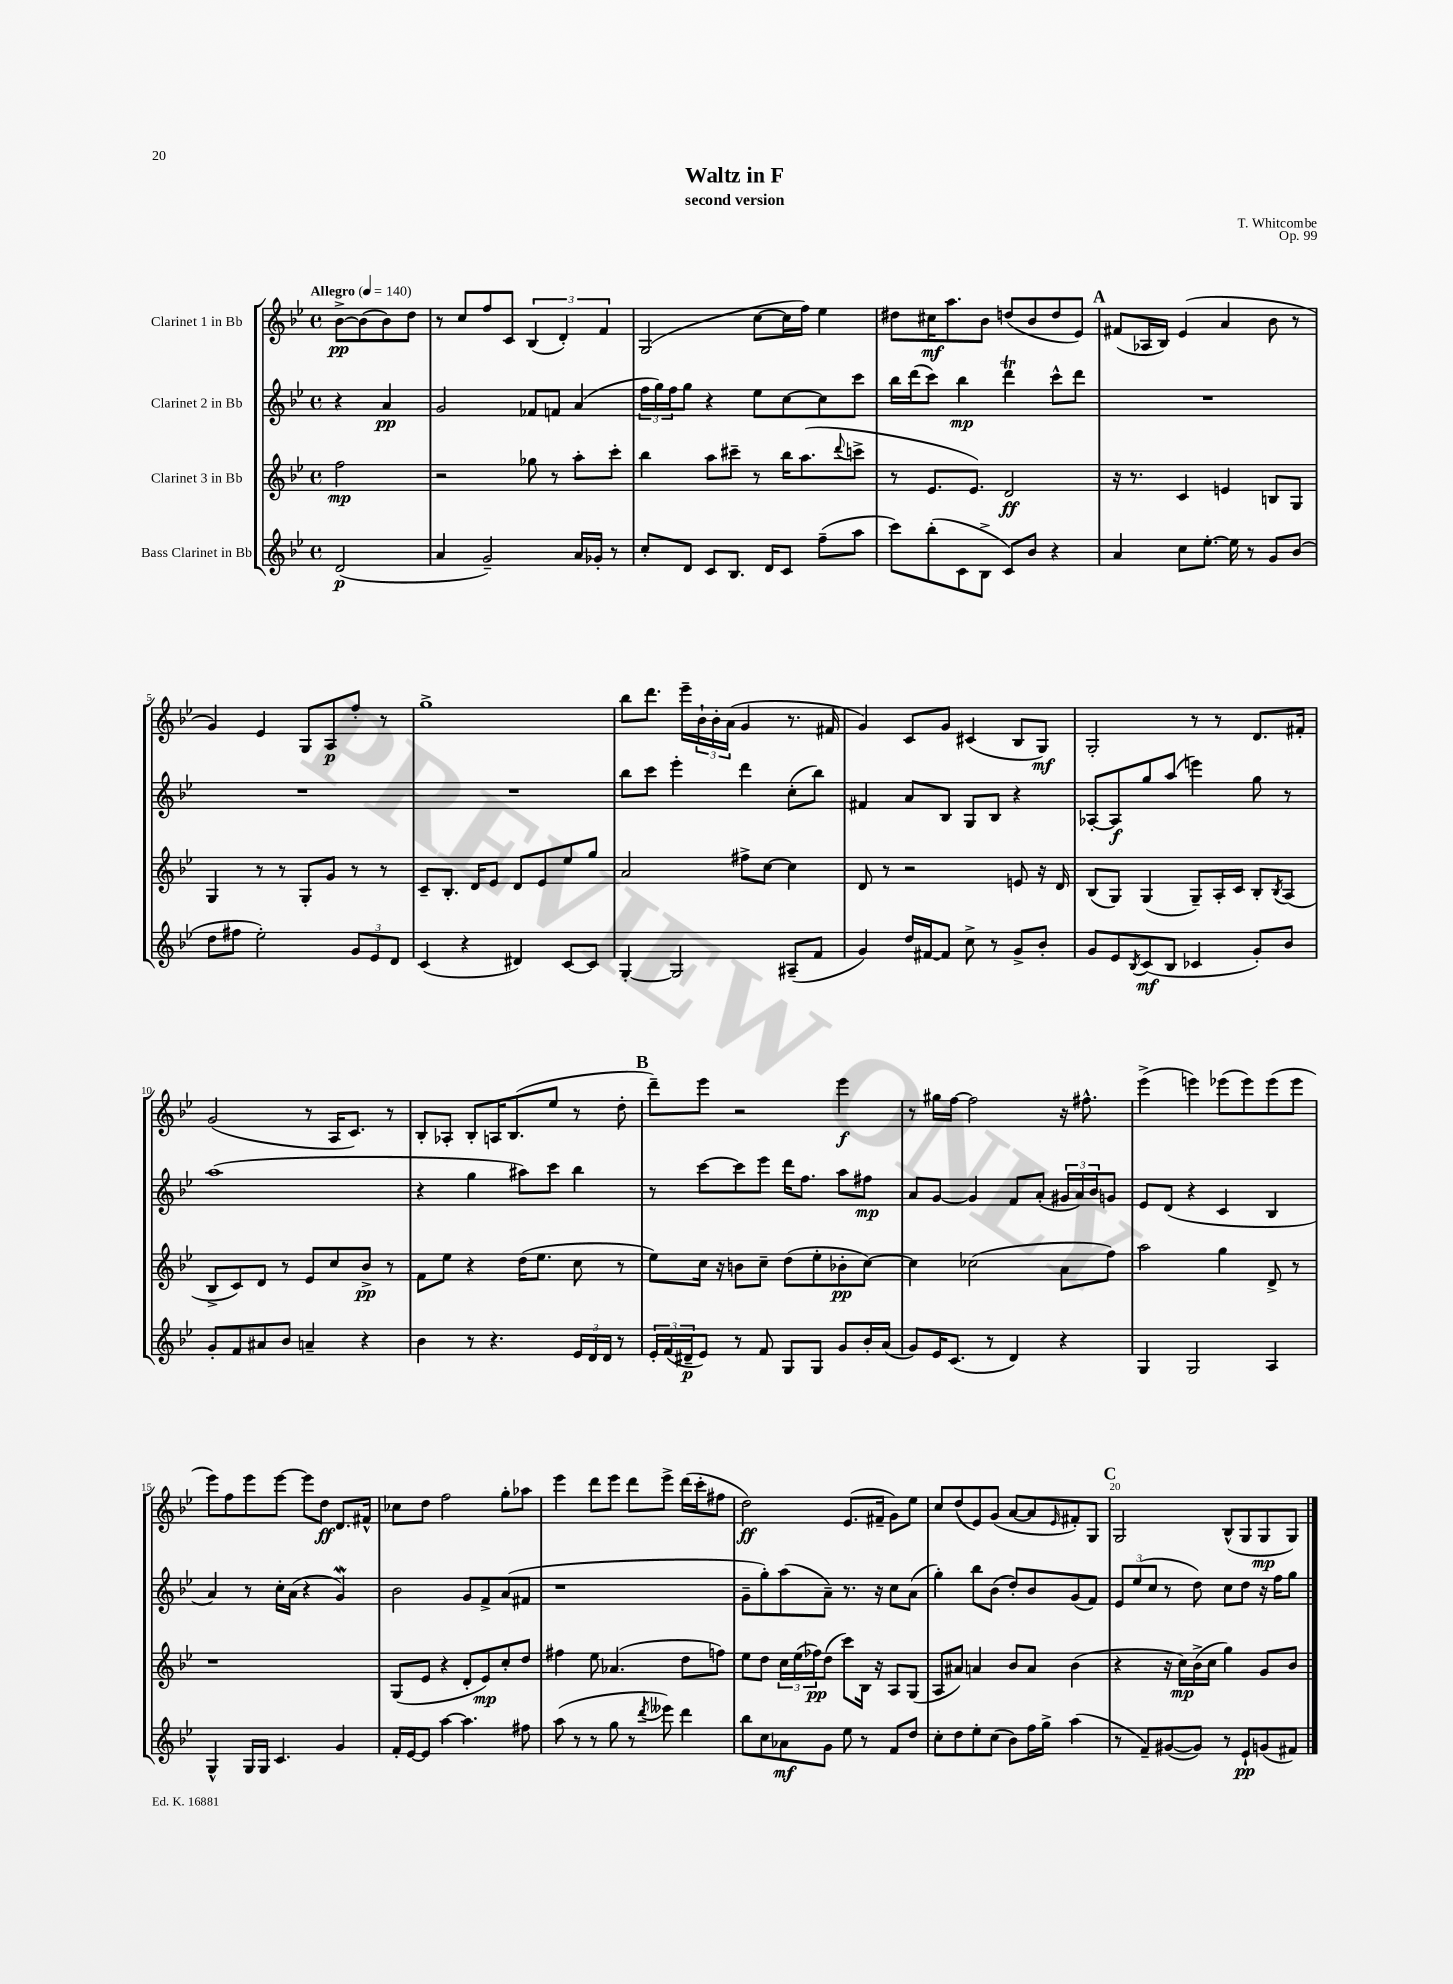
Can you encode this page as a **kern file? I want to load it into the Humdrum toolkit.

**kern	**kern	**kern	**kern
*staff4	*staff3	*staff2	*staff1
*clefG2	*clefG2	*clefG2	*clefG2
*k[b-e-]	*k[b-e-]	*k[b-e-]	*k[b-e-]
*M4/4	*M4/4	*M4/4	*M4/4
*met(c)	*met(c)	*met(c)	*met(c)
*MM140	*MM140	*MM140	*MM140
(2d	2ff	4r	[8b-^
.	.	.	(8b-]
.	.	4a	8b-)
.	.	.	8dd
=	=	=	=
4a	2r	2g	8r
.	.	.	8cc
2g~)	.	.	8ff
.	.	.	8c
.	8gg-	8f-	(6B-
.	8r	8f	.
.	.	.	6d')
16a	8aa'	(4a	.
16g-'	.	.	.
.	.	.	6f
8r	8ccc'	.	.
=	=	=	=
8cc'	4bb-	24ff	(2G
.	.	24gg)	.
.	.	24ff	.
8d	.	8gg	.
8c	8aa	4r	.
8.B-	8ccc#~	.	.
.	8r	8ee-	[8cc
16d	.	.	.
8c	16bb-	[8cc	16cc]
.	(8.aa	.	16ff)
(8ff~	.	8cc]	4ee-
.	8qqddd	.	.
8aa	8ccc^	8ccc	.
=	=	=	=
8ccc)	8r	16bb-	8dd#
.	.	(16ddd	.
(8bb-'	8.e-	8ccc)	16cc#
.	.	.	8.aa
8c	.	4bb-	.
.	8.e-)	.	.
8B-^	.	.	8b-
8c)	2d	4ddd	(8dd
8b-	.	.	8b-
4r	.	8ccc^^	8dd
.	.	8ddd	8e-)
=	=	=	=
4a	16r	1r	(8f#
.	8.r	.	.
.	.	.	16A-
.	.	.	16B-)
8cc	4c	.	(4e-
[8.ee-'	.	.	.
.	4e	.	4a
16ee-]	.	.	.
8r	.	.	.
8g	8B	.	8b-
(8b-	8G	.	8r
=	=	=	=
8dd	4G	1r	4g)
8ff#	.	.	.
2ee-')	8r	.	4e-
.	8r	.	.
.	8G'	.	8G
.	8g	.	8A
12g	8r	.	8ff'
12e-	.	.	.
.	8r	.	8r
12d	.	.	.
=	=	=	=
(4c	8c~	1r	1gg^
.	8.B-'	.	.
4r	.	.	.
.	16d	.	.
.	8e-	.	.
4d#)	8d	.	.
.	8e-	.	.
[8c	8ee-	.	.
8c]	8gg	.	.
=	=	=	=
[4G'	2a	8bb-	8bb-
.	.	8ccc	8.ddd
2G]	.	4eee-'	.
.	.	.	16eee-~
.	.	.	24b-`
.	.	.	24b-'
.	.	.	(24a
.	8ff#^	4ddd	4g
.	[8cc	.	.
(8A#~	4cc]	(8cc'	8.r
8f	.	8bb-)	.
.	.	.	16f#
=	=	=	=
4g)	8d	4f#	4g)
.	8r	.	.
16dd	2r	8a	8c
[16f#	.	.	.
8f#]	.	8B-	8g
8cc^	.	8G	(4c#
8r	.	8B-	.
8g^	8e	4r	8B-
8b-'	16r	.	8G)
.	16d	.	.
=	=	=	=
8g	(8B-	[8A-'	2G'
8e-	8G)	8A-]	.
8qB-	.	.	.
(8c	(4G	8gg	.
8B-	.	(8aa	.
4c-	8G~)	4eee)	8r
.	16A'	.	8r
.	16c	.	.
8g')	8B-'	8gg	8.d
.	8qB-	.	.
8b-	(8A	8r	.
.	.	.	16f#'
=	=	=	=
8g'	8B-^	(1aa	(2g
8f	8c)	.	.
8a#	8d	.	.
8b-	8r	.	.
4a~	8e-	.	8r
.	8cc	.	16A
.	.	.	8.c)
4r	8b-^	.	.
.	8r	.	8r
=	=	=	=
4b-	8f	4r	8B-'
.	8ee-	.	8A-'
8r	4r	4gg	8B-'
4.r	.	.	16A
.	.	.	(8.B-
.	(16dd	8aa#)	.
.	8.ee-	.	.
.	.	8ccc	8ee-
24e-	8cc	4bb-	8r
24d	.	.	.
24d	.	.	.
8r	8r	.	8dd'
=	=	=	=
24e-'	8ee-)	8r	8ddd~)
(24f	.	.	.
24d#~	.	.	.
8e-)	16cc	[8ccc	8eee-
.	16r	.	.
8r	8b	8ccc]	2r
8f	8cc~	8eee-	.
8G	(8dd	16ddd	.
.	.	8.ff	.
8G	8ee-'	.	.
8g	8b-'	8aa	4eee-
16b-'	[8cc)	8ff#	.
(16a	.	.	.
=	=	=	=
8g)	4cc]	8a	8r
16e-	.	[8g	16gg#
(8.c	.	.	[16ff
.	(2cc-	4g]	2ff]
8r	.	.	.
4d)	.	8f	.
.	.	(8a'	.
4r	8a	24g#	16r
.	.	24a)	.
.	.	.	8.ff#^^
.	.	24b-	.
.	8ff)	8g	.
=	=	=	=
4G	2aa	8e-	(4eee-^
.	.	(8d	.
2G	.	4r	4eee)
.	4gg	4c	(8eee-
.	.	.	8eee-)
4A	8d^	4B-	(8eee-
.	8r	.	8eee-
=	=	=	=
4G^^	1r	4a)	8eee-)
.	.	.	8ff
16G	.	8r	8eee-
16G	.	.	.
4.c	.	16cc'	[8eee-
.	.	(16a	.
.	.	4r	8eee-]
.	.	.	8dd
4g	.	4g)	8.d
.	.	.	16f#^^
=	=	=	=
16f'	(8G	2b-	8cc-
[16e-	.	.	.
8e-]	8e-	.	8dd
[4aa	4r	.	2ff
4.aa]	8d'	8g	.
.	8e-)	8f^	.
.	8cc'	(8a	8gg'
8ff#	8dd	8f#	8aa-
=	=	=	=
(8aa	4ff#	1r	4eee-
8r	.	.	.
8r	8ee-	.	8ddd
8gg	(4.a-	.	8eee-
8r	.	.	8ddd
8qddd	.	.	.
8eee--)	.	.	8eee-^
4ddd	8dd	.	(16ddd
.	.	.	16ccc'
.	8ff)	.	8ff#
=	=	=	=
8bb-	8ee-	8g~	2dd)
8cc	8dd	8gg')	.
8a-	24cc	(8aa	.
.	(24ee-	.	.
.	24ff-)	.	.
8g	(8dd	8a~)	.
8ee-	8ccc)	8.r	(8.e-
8r	16B-	.	.
.	16r	16r	16f#~
8f	8A	8cc	8g)
8dd	(8G	(8a	8ee-
=	=	=	=
8cc'	8A	4gg')	8cc
8dd	8a#)	.	(8dd
8ee-'	4a	8bb-	8e-)
(8cc	.	(8b-	(8g
8b-)	8b-	8dd')	[8a
16ff	8a	8b-	8a]
16gg^	.	.	.
.	.	.	16qqe-
(4aa	(4b-	(8g	8f#')
.	.	8f)	8G
=	=	=	=
8r	4r	12e-	2G
.	.	(12ee-	.
8f~)	.	.	.
.	.	12cc	.
([8g#	16r	8r	.
.	16cc)	.	.
8g#])	(16b-^	8dd)	.
.	16cc	.	.
8r	4gg)	8cc	(8B-^^
8e-`	.	8dd	8G
(8g	8g	16r	8G
.	.	16ff	.
8f#)	8b-	8gg	8G)
==	==	==	==
*-	*-	*-	*-
